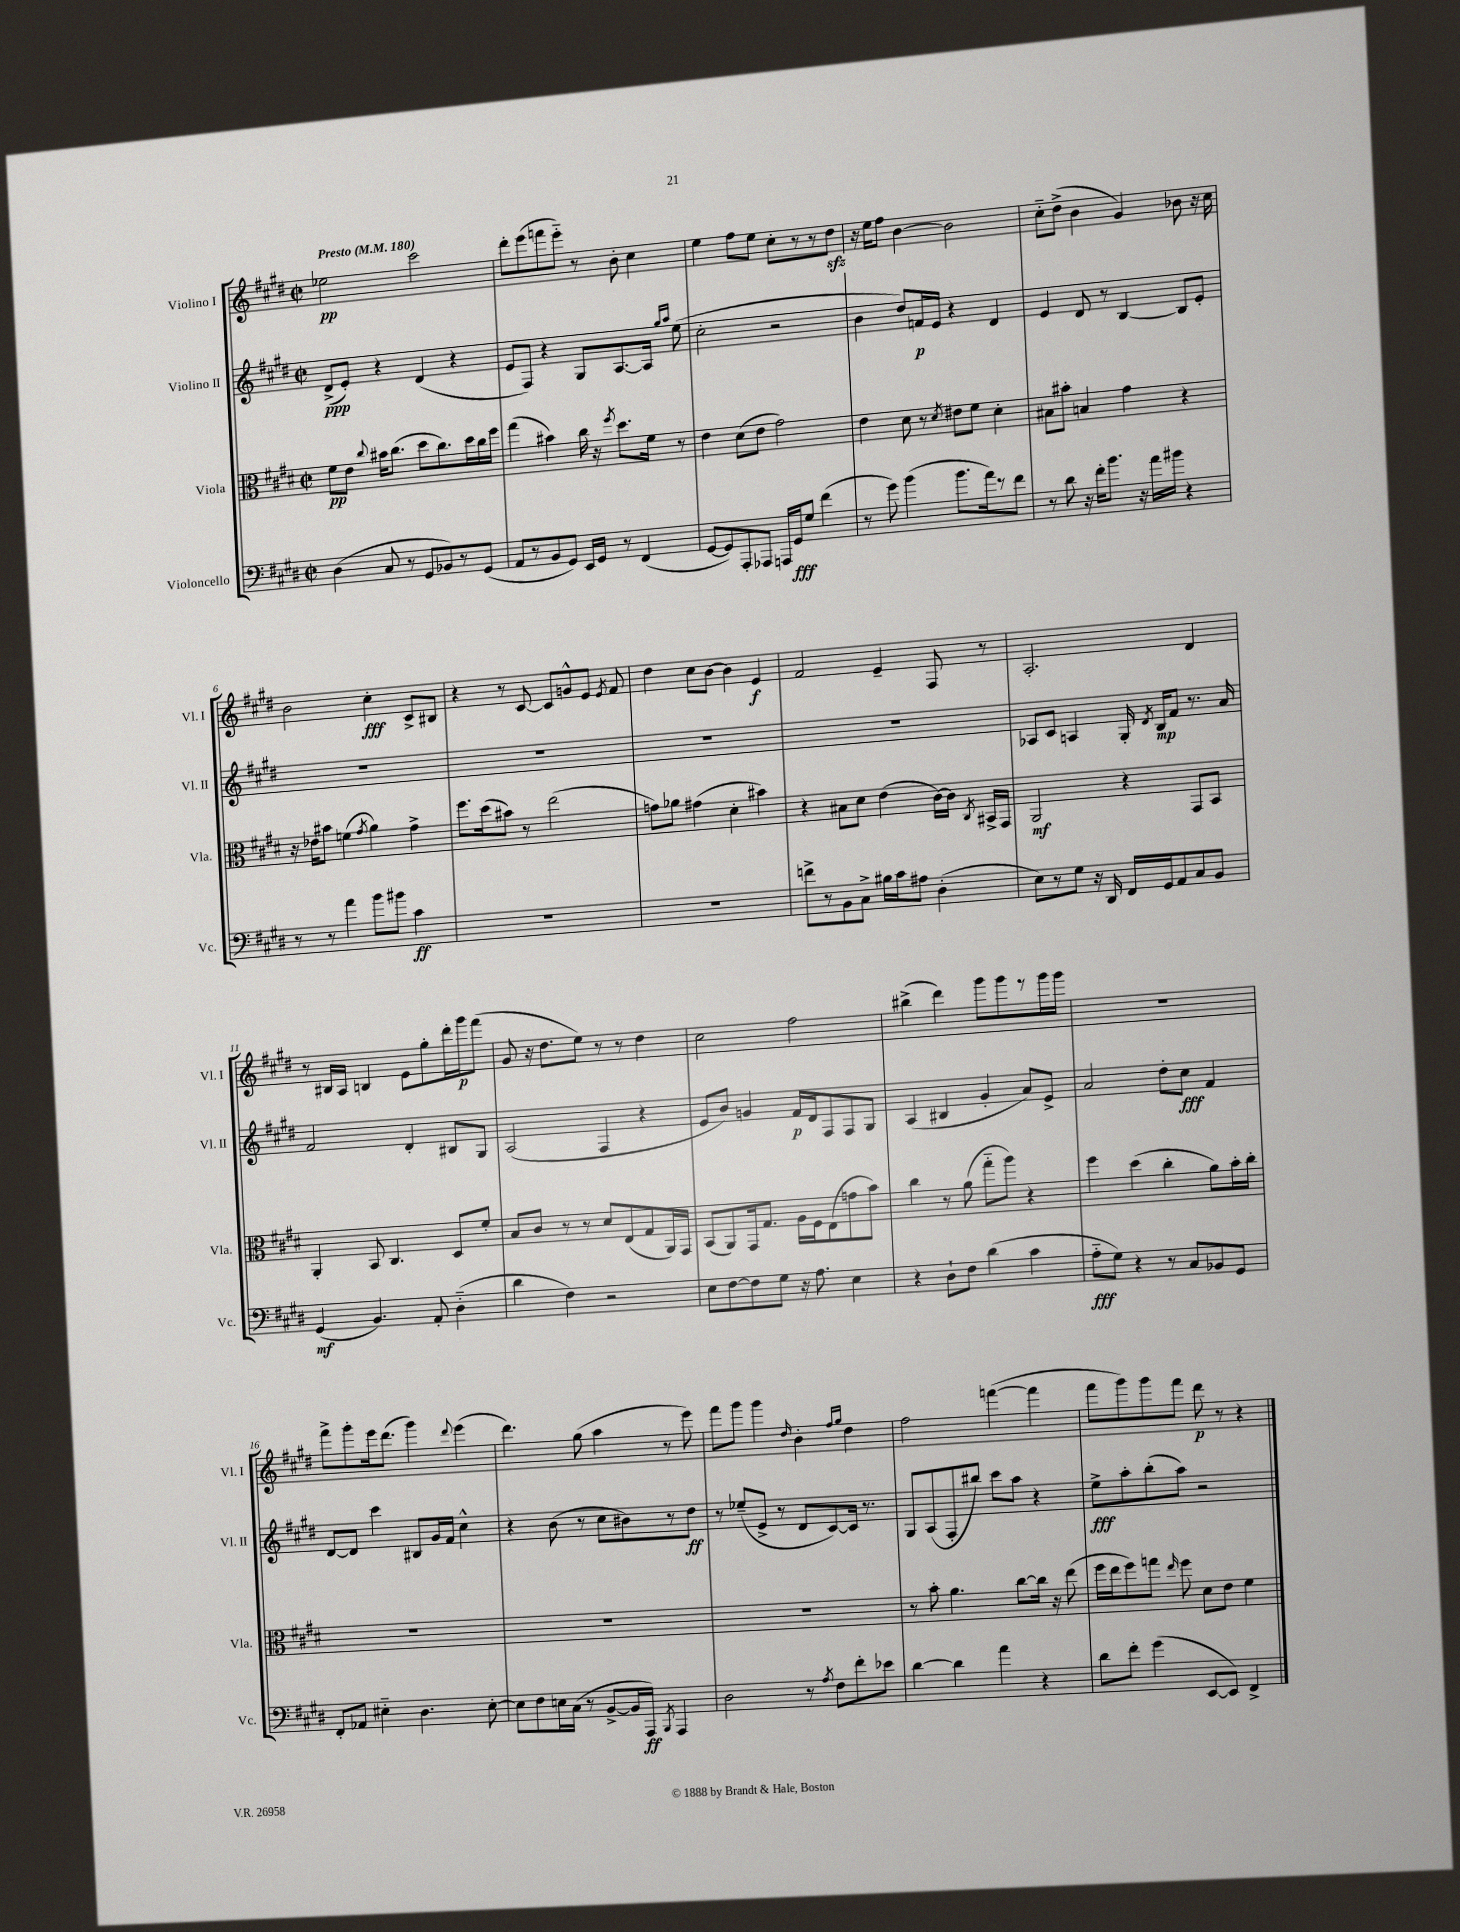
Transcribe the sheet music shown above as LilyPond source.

<<
\new StaffGroup <<
\new Staff = "s0" \with { instrumentName = "Violino I" shortInstrumentName = "Vl. I" } {
    \clef treble \key e \major \defaultTimeSignature \time 2/2 \tempo "Presto" 4 = 180
    \autoBeamOff ees''2\pp cis'''2 |
    dis'''8[-. e'''8( f'''8 e'''8]-_) r8 b'8-. cis''4 |
    e''4 fis''8[ e''8] cis''8[-. r8 r8 dis''8]\sfz |
    r16 e''16[ fis''8] b'4~ b'2 |
    cis''8[-_ dis''8]->( b'4 gis'4) bes'8 r16 cis''16 |
    b'2 cis''4-.\fff cis'8[-> bis8] |
    r4 r8 cis'8~ cis'8[ g'8-^ e'8] \acciaccatura { e'8 } fis'8 |
    dis''4 cis''8[ b'8]~ b'4 e'4\f |
    fis'2 e'4-- fis8 r8 |
    a2.-. dis'4 |
    r8 bis16[ a16] b4 e'8[ gis''8-. dis'''16-. gis'''16\p fis'''8]( |
    gis'8 r16 dis''8.[ e''8]) r8 r8 dis''4 |
    cis''2 fis''2 |
    bis''4->( dis'''4) gis'''8[ gis'''8 r8 gis'''16 gis'''16] |
    R1 |
    fis'''8[-> gis'''8-. e'''16 dis'''8.]( gis'''4) \appoggiatura { dis'''8 } e'''4( |
    dis'''4.) gis''8( a''4 r8 e'''8) |
    fis'''8[ gis'''8] gis'''4 \grace { dis''16 } b'4-. \grace { fis''16[ gis''16] } dis''4 |
    fis''2 f'''4~( f'''4 |
    fis'''8[ gis'''8) gis'''8 fis'''8] dis'''8\p r8 r4 \bar "|." |
}
\new Staff = "s1" \with { instrumentName = "Violino II" shortInstrumentName = "Vl. II" } {
    \clef treble \key e \major \defaultTimeSignature \time 2/2
    \autoBeamOff dis'8[->\ppp( e'8]-.) r4 dis'4( r4 |
    e'8[ fis8]) r4 gis8[ a8.~ a16] \grace { gis''16[ a''16] } e''8( |
    cis''2-. r2 |
    b'4 dis''8[) f'16\p e'16] r4 dis'4 |
    e'4 dis'8 r8 b4~ b8[ e'8]-. |
    R1 |
    R1 |
    R1 |
    R1 |
    aes8[ cis'8] a4 gis16-. \acciaccatura { dis'8 } b16[\mp fis'8] r8. a'16 |
    fis'2 dis'4-. bis8[ gis8] |
    a2( fis4 r4 |
    e'8[ b'8]) g'4 fis'16[\p dis'16 fis8 fis8 gis8] |
    a4( bis4 gis'4-. a'8[) e'8]-> |
    a'2 dis''8[-. cis''8]\fff fis'4 |
    dis'8[~ dis'8] cis'''4 bis8[ gis'16 fis'16] cis''4-^ |
    r4 b'8( r8 cis''8[ bis'8) r8 dis''8]\ff |
    r8 ees''8[--( e'8]-> r8 dis'8[ cis'8~) cis'16] r8. |
    gis8[ a8( fis8-. bis''8]) cis'''8[ a''8] r4 |
    e''8[->\fff a''8-. b''8-.( a''8]) r2 \bar "|." |
}
\new Staff = "s2" \with { instrumentName = "Viola" shortInstrumentName = "Vla." } {
    \clef alto \key e \major \defaultTimeSignature \time 2/2
    \autoBeamOff fis'8[\pp e'8] \appoggiatura { cis''8 } bis'16[ cis''8.]( dis''8[ cis''8.) dis''16 cis''16 fis''16] |
    gis''4( bis'4) cis''16 r16 \acciaccatura { fis''8 } dis''8.[ fis'16] r8 |
    e'4 dis'8[( e'8] gis'2) |
    e'4 dis'8 r8 \acciaccatura { dis'8 } eis'8[ fis'8] dis'4-. |
    bis8[ bis'8]-. b4 gis'4 r4 |
    r16 ees'16[ bis'8] f'4( \acciaccatura { gis'8 } a'4) gis'4-> |
    fis''8.[ dis''16( bis'8]) r8 e''2( |
    g'8[) aes'8] gis'4( dis'4-. bis'4) |
    r4 bis8[ dis'8] e'4( cis'16[~) cis'16] \acciaccatura { cis8 } bis,16[-> gis,16] |
    a,2\mf r4 gis,8[ b,8] |
    a,4-. b,8 cis4. dis8[ fis'8]-. |
    b8[ cis'8] r8 r8 dis'8[ e8( gis8 a,16) gis,16] |
    b,8[( a,8) gis,16 gis8.] a16[ fis16 e8( g'8 b'8]) |
    cis''4 r8 a'8( gis''8[-_ a''8]) r4 |
    fis''4 dis''4( cis''4-. a'8[) b'16-. cis''16]-. |
    R1 |
    R1 |
    R1 |
    r8 b'8-. a'4. cis''8[~ cis''16] r16 e''8( |
    fis''16[ e''16 fis''8) g''8] \grace { e''16 } fis''8 dis'8[ e'8] fis'4 \bar "|." |
}
\new Staff = "s3" \with { instrumentName = "Violoncello" shortInstrumentName = "Vc." } {
    \clef bass \key e \major \defaultTimeSignature \time 2/2
    \autoBeamOff dis4( cis8 r8 gis,8[ bes,8) r8 gis,8]( |
    a,8[ r8 b,8 gis,8]) e,16[ gis,16] r8 fis,4( |
    gis,8[~ gis,8) a,,8-. aes,,8] a,,16[ gis,16\fff gis8] fis'4( |
    r8 gis'8) b'4( b'8.[ a'16) r8 fis'8] |
    r8 dis'8 r16 fis'16[-. b'8.] r16 a'16[ bis'16] r4 |
    r8 r8 a'4 b'8[ bis'8] cis'4\ff |
    R1 |
    R1 |
    f'8[-> r8 b,8 cis8]-> bis16[ cis'16 ais8] dis4-.( |
    e8[) r8 gis8] r16 dis,16 fis,16[ gis,16 a,8 cis8 b,8] |
    gis,4\mf( b,4.) a,8-. dis4-_( |
    dis'4 fis4) r2 |
    e8[ fis8~ fis8 gis8] r16 a8. e4 |
    r4 dis8[-! fis8] dis'4( cis'4 |
    a8[-_\fff gis8]) r4 r8 cis8[ bes,8 gis,8] |
    fis,8[-. aes,8] eis4-_ dis4. eis8~-. |
    eis8[ fis8 e16 cis16]( r8 b,8[~-> b,16 a,,16]\ff) \acciaccatura { b,,8 } a,,4 |
    dis2 r8 \acciaccatura { a8 } fis8[ fis'8-. ees'8] |
    dis'4~ dis'4 a'4 r4 |
    dis'8[ fis'8]-. gis'4( e,8[~ e,8]) fis,4-> \bar "|." |
}
>>
>>
